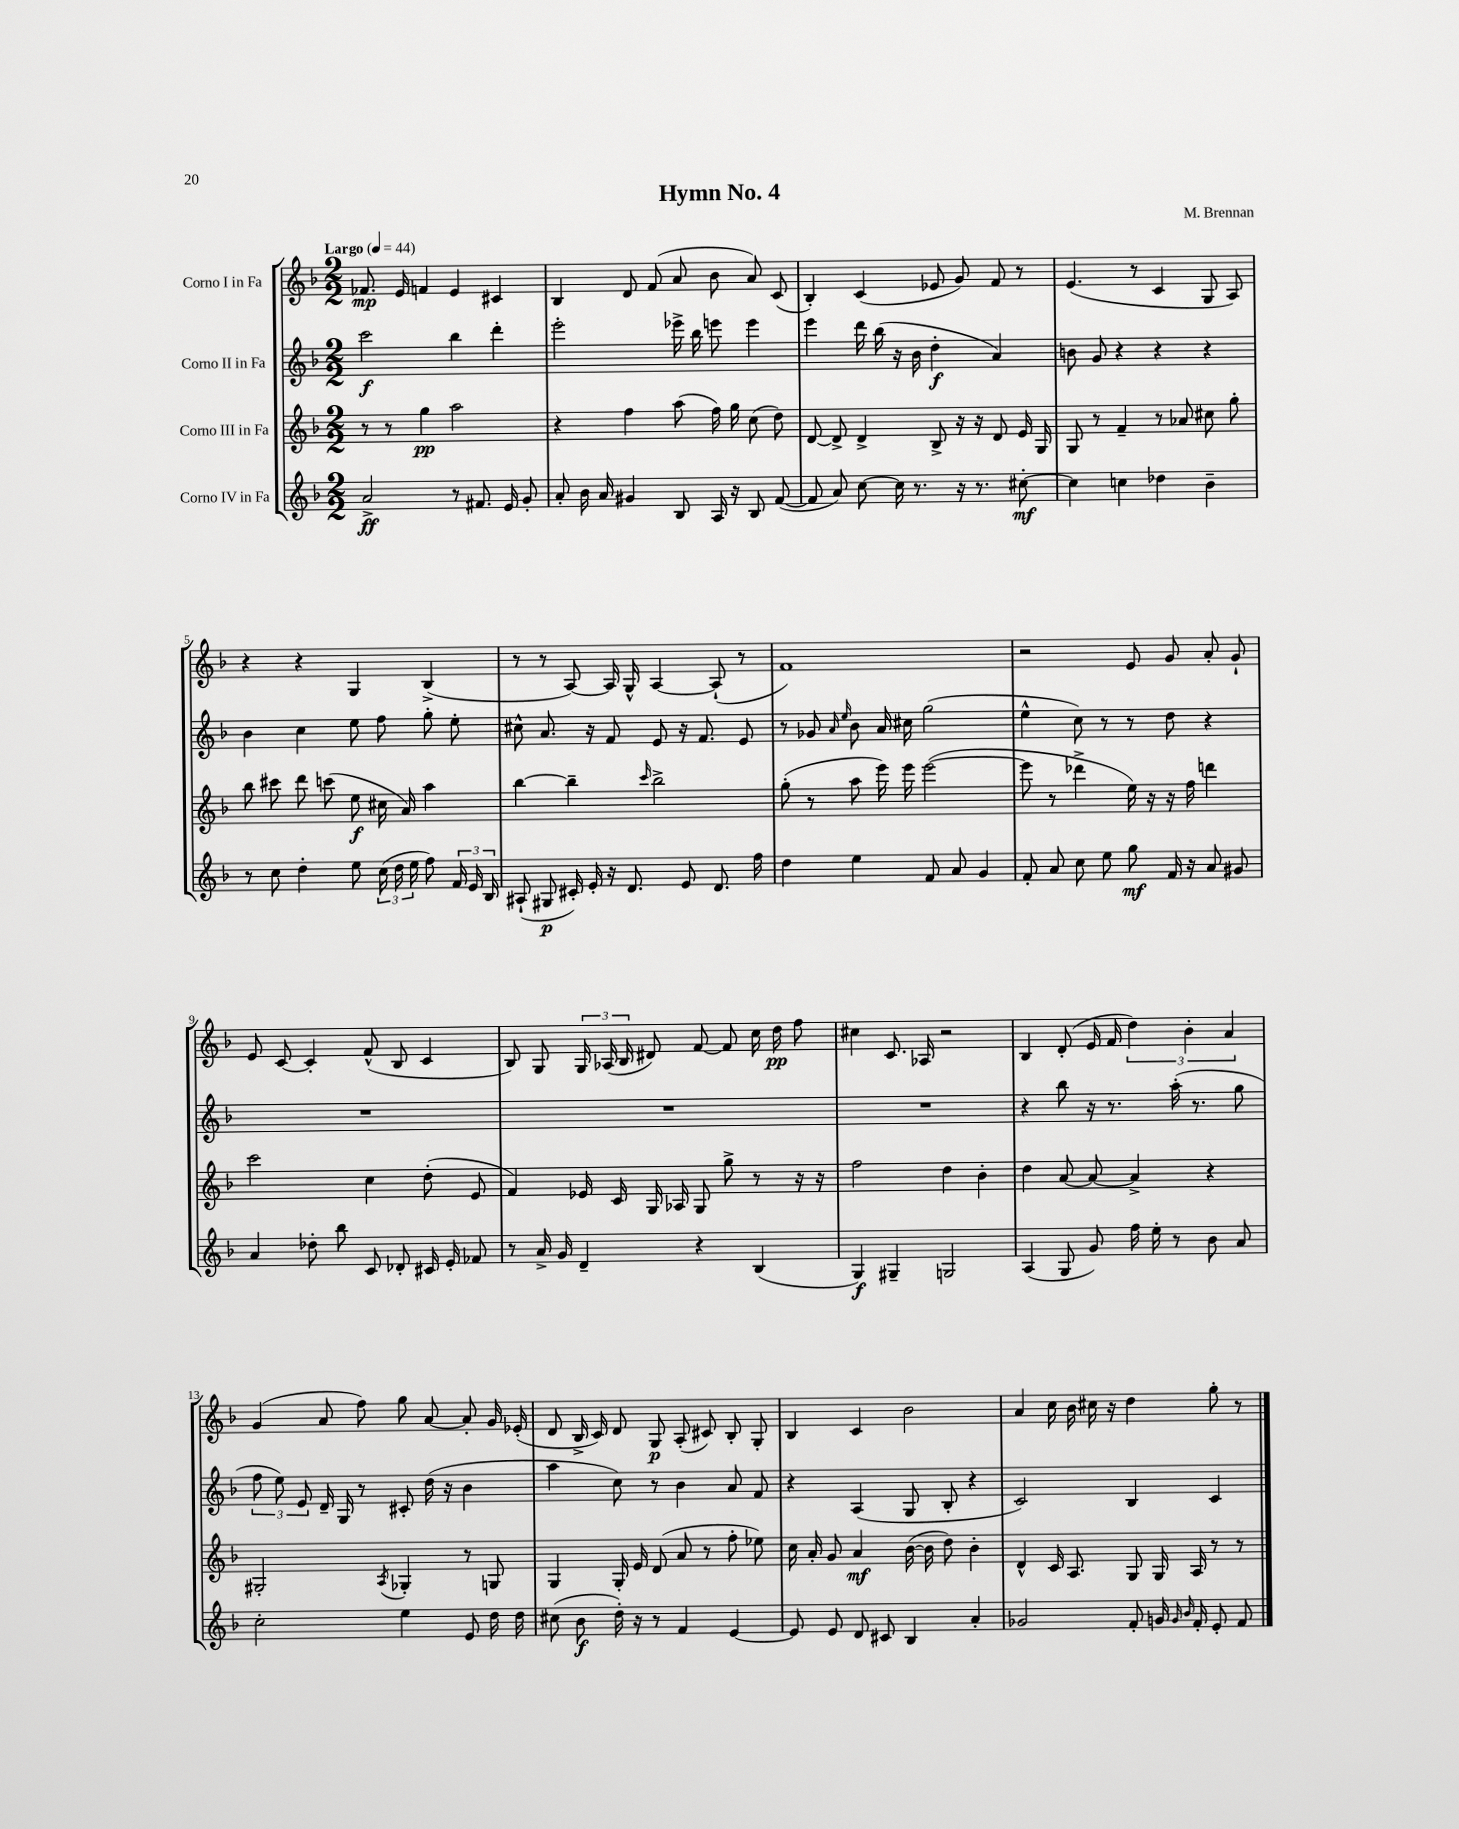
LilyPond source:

\header { title = "Hymn No. 4" composer = "M. Brennan" }
<<
\new StaffGroup <<
\new Staff = "s0" \with { instrumentName = "Corno I in Fa" } {
    \clef treble \key f \major \numericTimeSignature \time 2/2 \tempo "Largo" 4 = 44
    \autoBeamOff fes'8.\mp e'16 f'4 e'4 cis'4 |
    bes4 d'8 f'8( a'8 bes'8 a'8) c'8( |
    bes4-.) c'4( ees'8 g'8) f'8 r8 |
    e'4.( r8 c'4 g8 a8) |
    r4 r4 g4 bes4->( |
    r8 r8 a8~) a16 g16-^ a4~ a8-!( r8 |
    f'1) |
    r2 e'8 g'8 a'8-. g'8-! |
    e'8 c'8~ c'4-. f'8-^( bes8 c'4 |
    bes8) g8 \tuplet 3/2 { g16 aes16( bes16 } dis'8) f'8~ f'8 c''16 d''16\pp f''8 |
    cis''4 c'8. aes16 r2 |
    bes4 d'8-.( e'16 f'16 \tuplet 3/2 { d''4) bes'4-. a'4 } |
    g'4( a'8 f''8) g''8 a'8~ a'8-. g'16 ees'16-.( |
    d'8 bes16-> c'16) d'8 g8\p a8-.( cis'8) bes8-. g8-. |
    bes4 c'4 bes'2 |
    a'4 c''16 bes'16 cis''16 r16 d''4 g''8-. r8 \bar "|." |
}
\new Staff = "s1" \with { instrumentName = "Corno II in Fa" } {
    \clef treble \key f \major \numericTimeSignature \time 2/2
    \autoBeamOff c'''2\f bes''4 d'''4-. |
    e'''2-. ees'''16-> bes''16 e'''8 e'''4 |
    e'''4 d'''16 bes''16( r16 bes'16 d''4-.\f a'4) |
    b'8 g'8 r4 r4 r4 |
    bes'4 c''4 e''8 f''8 g''8-. e''8-. |
    cis''8-^ a'8. r16 f'8 e'8 r16 f'8. e'8 |
    r8 ges'8 \grace { a'16 e''16 } bes'8 a'16 cis''16 g''2( |
    e''4-^ c''8) r8 r8 d''8 r4 |
    R1 |
    R1 |
    R1 |
    r4 bes''8 r16 r8. a''16-.( r8. g''8 |
    \tuplet 3/2 { f''8 e''8) e'8 } d'16-- g16 r8 cis'8-. d''16( r16 bes'4 |
    a''4 c''8) r8 bes'4 a'8 f'8 |
    r4 a4( g8 bes8-. r4 |
    c'2) bes4 c'4 \bar "|." |
}
\new Staff = "s2" \with { instrumentName = "Corno III in Fa" } {
    \clef treble \key f \major \numericTimeSignature \time 2/2
    \autoBeamOff r8 r8 g''4\pp a''2 |
    r4 f''4 a''8( f''16) g''16 c''8( d''8) |
    d'8~ d'8-> d'4-> bes8-> r16 r16 d'8 e'16 g16 |
    g8 r8 f'4-- r8 aes'8 cis''8 g''8-. |
    bes''8 cis'''8 d'''8 c'''8( e''8\f cis''16 a'16) a''4 |
    bes''4~ bes''4-- \grace { c'''16 } bes''2-> |
    g''8-.( r8 a''8 e'''16) e'''16 e'''2~( |
    e'''8 r8 des'''4-> e''16) r16 r16 f''16 d'''4 |
    c'''2 c''4 d''8-.( e'8 |
    f'4) ees'16 c'16 g16 aes16 g8 g''8-> r8 r16 r16 |
    f''2 d''4 bes'4-. |
    d''4 a'8~ a'8~ a'4-> r4 |
    gis2-. \acciaccatura { a8 } ges4-. r8 g8 |
    g4 g16-. e'16 d'8( a'8 r8 f''8-. ees''8) |
    c''16 a'16-. g'8 a'4\mf bes'16~( bes'16 d''8) bes'4-. |
    d'4-^ c'16 a8. g8 g16 a16 r8 r8 \bar "|." |
}
\new Staff = "s3" \with { instrumentName = "Corno IV in Fa" } {
    \clef treble \key f \major \numericTimeSignature \time 2/2
    \autoBeamOff a'2->\ff r8 fis'8. e'16 g'8-. |
    a'8-. bes'16 a'16 gis'4 bes8 a16 r16 bes8 f'8~( |
    f'8 a'8) c''8~ c''16 r8. r16 r8. cis''8~-.\mf |
    cis''4 c''4 des''4 bes'4-- |
    r8 c''8 d''4-. e''8 \tuplet 3/2 { c''16( d''16 e''16 } f''8) \tuplet 3/2 { f'16 e'16 bes16 } |
    ais8-!( gis8\p cis'16-.) e'16-. r16 d'8. e'8 d'8. f''16 |
    d''4 e''4 f'8 a'8 g'4 |
    f'8-. a'8 c''8 e''8 g''8\mf f'16 r16 a'8 gis'8 |
    a'4 des''8-. bes''8 c'8 des'8-. cis'16 e'16-. fes'8 |
    r8 a'16-> g'16 d'4-- r4 bes4( |
    g4\f) gis4-- g2 |
    a4( g8 g'8) f''16 e''16-. r8 bes'8 a'8 |
    c''2-. e''4 e'8 d''16 d''16 |
    cis''8( bes'8\f d''16-.) r16 r8 f'4 e'4~ |
    e'8 e'8 d'8 cis'8 bes4 a'4-. |
    ges'2 f'8-. g'16 \grace { g'16 bes'16 } f'16-. e'8-. f'8 \bar "|." |
}
>>
>>
